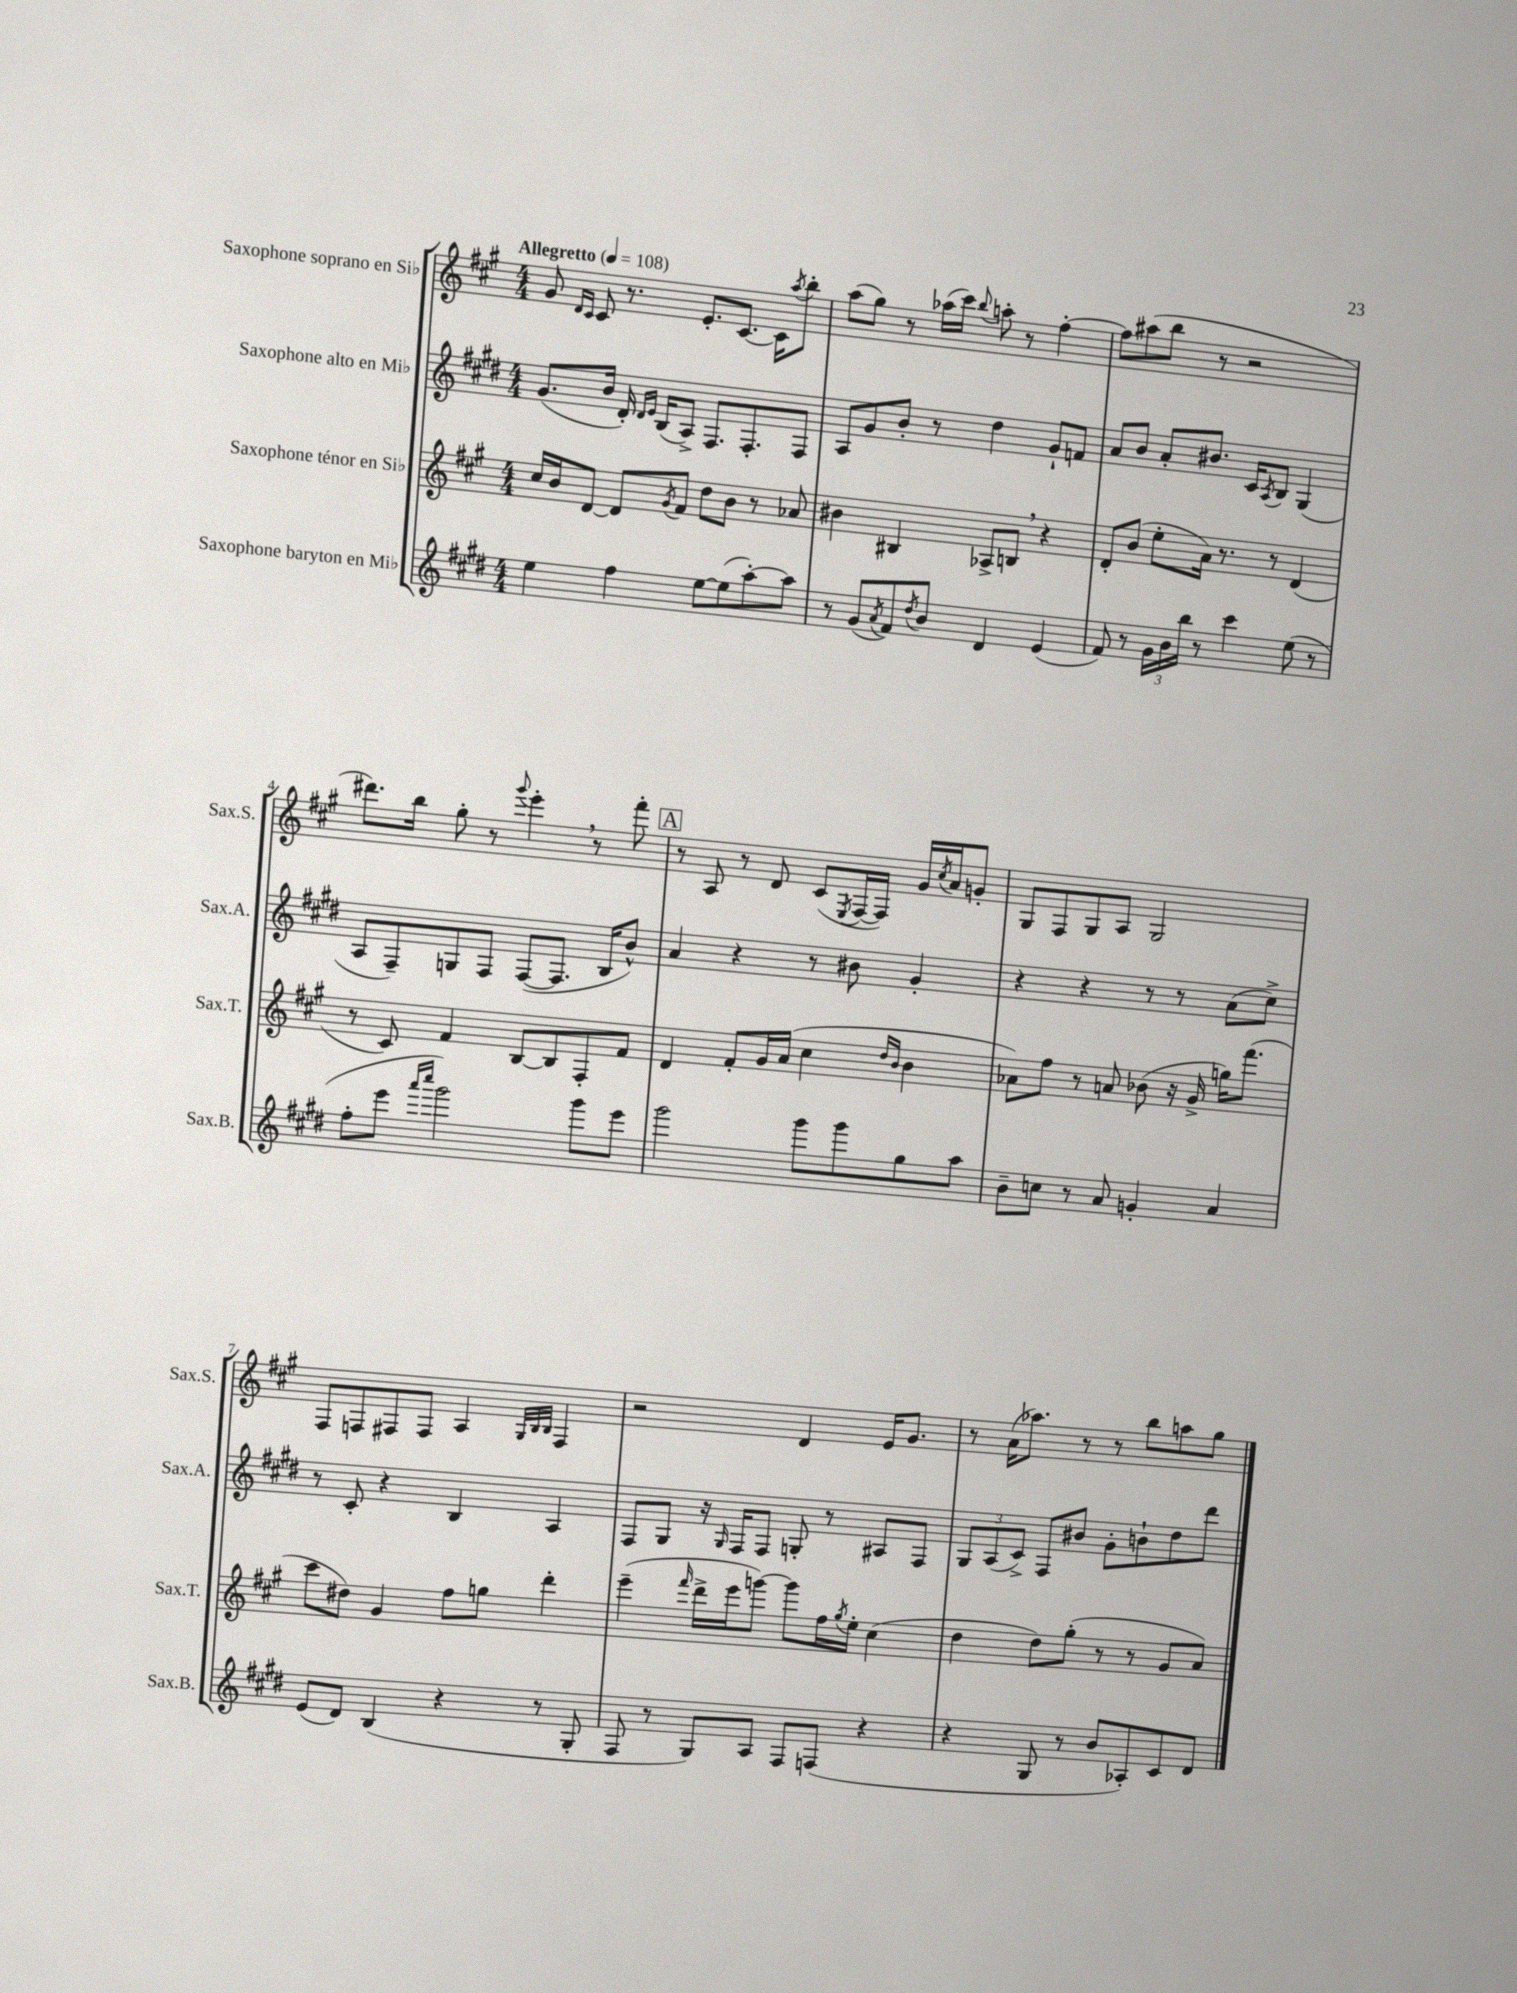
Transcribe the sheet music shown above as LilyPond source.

<<
\new StaffGroup <<
\new Staff = "s0" \with { instrumentName = "Saxophone soprano en Sib" shortInstrumentName = "Sax.S." } {
    \clef treble \key a \major \numericTimeSignature \time 4/4 \tempo "Allegretto" 4 = 108
    gis'8 \grace { d'16 cis'16 } cis'8 r8. e'8.-. cis'8.~ cis'16 \acciaccatura { a''8 } b''8-. |
    a''8( gis''8) r8 aes''16( cis'''16) \appoggiatura { b''8 } a''8-. r8 fis''4~-. |
    fis''8 ais''8( b''8 r8 r2 |
    dis'''8.) b''16 gis''8-. r8 \appoggiatura { gis'''8 } e'''4-. \breathe r8 fis'''8-. |
    \mark \markup { \box "A" } r8 a8 r8 d'8 cis'8( \acciaccatura { e8 } fis16~ fis16) gis'16 \acciaccatura { cis''8 } a'16 g'8-. |
    gis8 fis8 gis8 a8 gis2 |
    fis8 f8 fis8 fis8 a4 \grace { gis32 b32 b32 } fis4 |
    r2 d'4 e'16 gis'8. |
    r8 a'16( aes''8.) r8 r8 b''8 a''8 gis''8 \bar "|." |
}
\new Staff = "s1" \with { instrumentName = "Saxophone alto en Mib" shortInstrumentName = "Sax.A." } {
    \clef treble \key e \major \numericTimeSignature \time 4/4
    gis'8.( b'16 dis'16-.) \grace { dis'16 e'16 } b16( a8->) fis8. fis8.-. fis8 |
    a8 gis'8 b'8-. r8 dis''4 gis'8-! f'8 |
    a'8 b'8 a'8-. bis'8. cis'16 \acciaccatura { a8 } b8 gis4( |
    a8 fis8--) g8 fis8 fis8~( fis8. b16 b'8-^) |
    \mark \markup { \box "A" } a'4 r4 r8 bis'8 gis'4-. |
    r4 r4 r8 r8 a'8( cis''8->) |
    r8 cis'8-. r4 b4 a4 |
    fis8 gis8 r16 \grace { gis16 } fis16 fis8 g8-. r8 ais8 fis8 |
    \tuplet 3/2 { gis8 a8( cis'8->) } fis8 bis'8 gis'8-. b'8-! dis''8 dis'''8 \bar "|." |
}
\new Staff = "s2" \with { instrumentName = "Saxophone ténor en Sib" shortInstrumentName = "Sax.T." } {
    \clef treble \key a \major \numericTimeSignature \time 4/4
    cis''16 b'16 d'8~ d'8 \acciaccatura { gis'8 } fis'8 d''8 b'8 r8 aes'8 |
    bis'4 bis4 aes8-> b8 \breathe r4 |
    d'8-. b'8( e''8-. a'16) r8. r8 d'4( |
    r8 cis'8) fis'4 b8~ b8 fis8-. fis'8 |
    \mark \markup { \box "A" } d'4 fis'8-. gis'16 a'16( cis''4 \grace { d''16 b'16 } b'4 |
    aes'8) fis''8 r8 a'8 bes'8( r16 gis'16-> g''16) fis'''8.( |
    cis'''8 dis''8) gis'4 fis''8 g''8 d'''4-. |
    e'''4--( \grace { fis'''16 } d'''16-> e'''16 g'''8~) g'''8 fis''16 \acciaccatura { gis''8 } e''16-. cis''4( |
    d''4 d''8) gis''8-.( r8 r8 gis'8 a'8) \bar "|." |
}
\new Staff = "s3" \with { instrumentName = "Saxophone baryton en Mib" shortInstrumentName = "Sax.B." } {
    \clef treble \key e \major \numericTimeSignature \time 4/4
    e''4 fis''4 e''8~ e''8( a''8~-.) a''8 |
    r8 gis'8( \acciaccatura { a'8 } fis'8) \acciaccatura { dis''8 } b'8 dis'4 e'4( |
    fis'8) r8 \tuplet 3/2 { gis'16 b'16 b''16 } r8 cis'''4 e''8( r8 |
    fis''8-. e'''8 \grace { a'''16 cis''''16 } gis'''2) gis'''8 e'''8 |
    \mark \markup { \box "A" } gis'''2 gis'''8 gis'''8 gis''8 a''8 |
    b'8-- c''8 r8 a'8 g'4-. a'4 |
    e'8( dis'8) b4( r4 r8 gis8-. |
    fis8 r8 gis8) a8 fis8 f8( r4 |
    r4 gis8 r8 b'8 aes8-.) cis'8 dis'8 \bar "|." |
}
>>
>>
